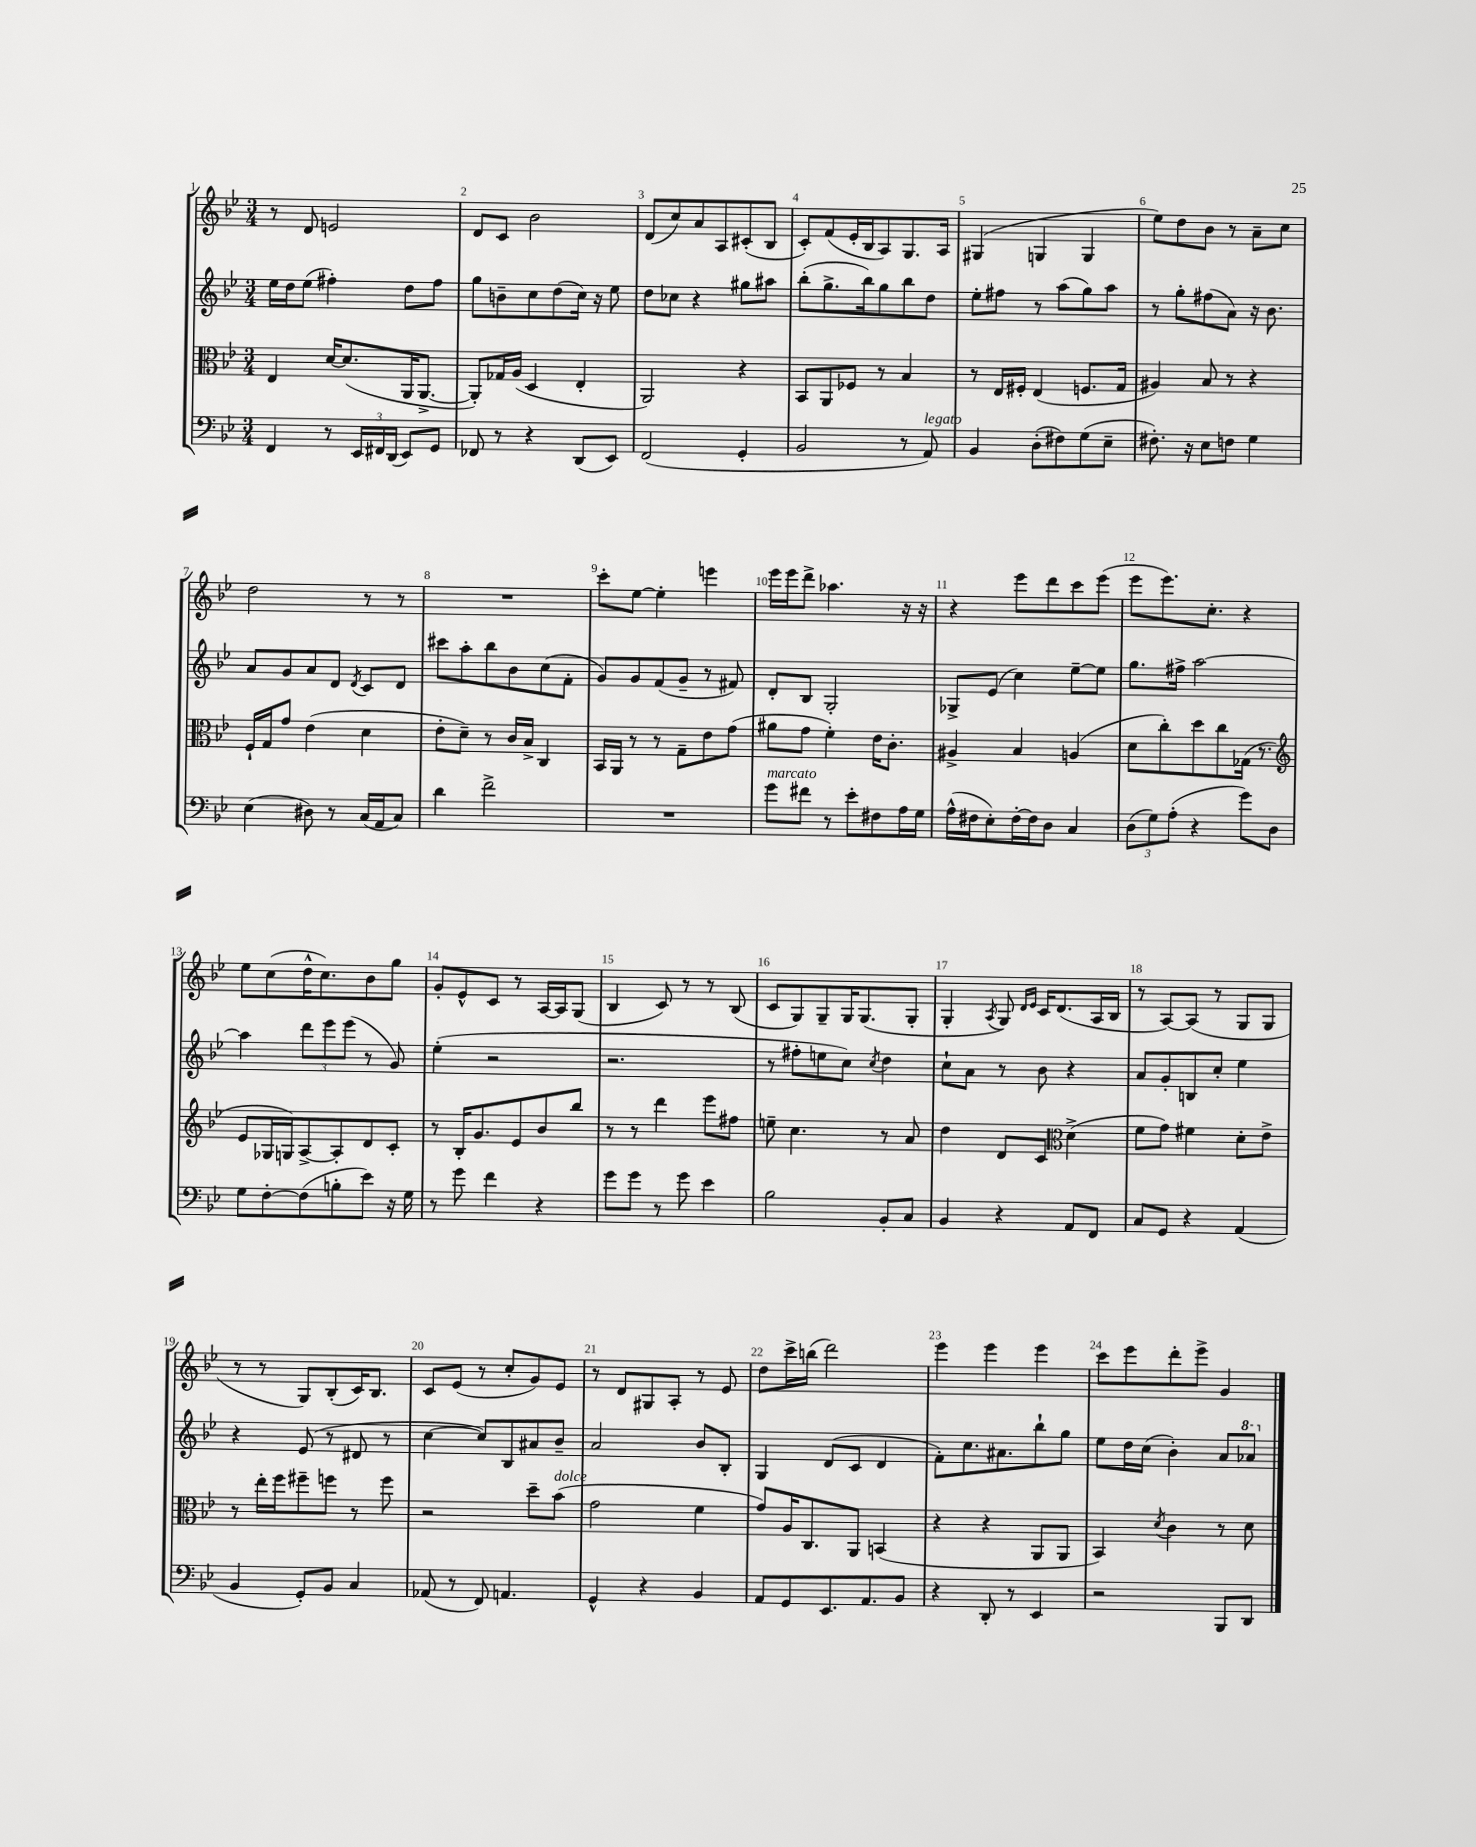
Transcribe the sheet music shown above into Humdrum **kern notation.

**kern	**kern	**kern	**kern
*part4	*part3	*part2	*part1
*staff4	*staff3	*staff2	*staff1
*clefF4	*clefC3	*clefG2	*clefG2
*k[b-e-]	*k[b-e-]	*k[b-e-]	*k[b-e-]
*M3/4	*M3/4	*M3/4	*M3/4
=1	=1	=1	=1
4FF/	4E-/	16ee-\LL	8r
.	.	16dd\J	.
.	.	(8ee-\J	8d/
8r	[16d/KL	4ff#X'\)	2en/
.	(8.d/]	.	.
24EE-/LL	.	.	.
24FF#X/	.	.	.
(24DD/JJ	.	.	.
8EE-/L)	16AA/K	8dd\L	.
.	[8.AA^/J	.	.
8GG/J	.	8ff#\J	.
=2	=2	=2	=2
8FF-X/	8AA'/L])	8gg\L	8d/L
8r	16G-X/L	8bn~\	8c/J
.	(16A/JJ	.	.
4r	4D/	8cc\	2b-\
.	.	(8dd\	.
(8DD/L	4E-'/	16cc\Jk)	.
.	.	16r	.
8EE-/J)	.	8ee-\	.
=3	=3	=3	=3
(2FF/	2AA/)	8dd\L	(8d/L
.	.	8cc-X\J	8cc/)
.	.	4r	8a/
.	.	.	8A/
4GG'/	4r	8gg#X\L	(8c#X'/
.	.	8aa#X\J	8B-/J
=4	=4	=4	=4
2BB-/	8BB-/L	(8bb-'\L	8c'/L)
.	8AA/	8.gg^\	(8f/
.	8F-X/J	.	16e-'/L
.	.	16bb-\k)	16B-/J
.	8r	8gg\	8A/)
8r	4B-/	8bb-\	8.G/
!LO:TX:a:i:t=legato	!	!	!
8AA/)	.	8dd\J	.
.	.	.	16A/Jk
=5	=5	=5	=5
4BB-/	8r	8ee-'\L	(4G#X/
.	16E-/LL	8ff#X\J	.
.	16F#X'/JJ	.	.
(8D'\L	(4E-/	8r	4Gn/
8F#X\)	.	(8aa\L	.
(8G\	8.Fn/L	8gg\)	4G/
8E-~\J	.	8aa\J	.
.	16G/Jk	.	.
=6	=6	=6	=6
8.F#X'\)	4A#X/)	8r	8ee-\L)
.	.	8gg'\L	8dd\
16r	.	.	.
8E-\L	8B-/	(8ff#X\	8b-\J
8Fn\J	8r	8a\J)	8r
4G\	4r	16r	8a~\L
.	.	8.b-\	.
.	.	.	8cc\J
!!LO:LB:g=z
=7	=7	=7	=7
(4E-\	16F`/LL	8a/L	2dd\
.	16G/J	.	.
.	8g/J	8g/	.
8D#X\)	(4e-\	8a/	.
8r	.	8d/J	.
.	.	8qd/	.
(16C/LL	4d\	8c/L	8r
16AA/J	.	.	.
8C/J)	.	8d/J	8r
=8	=8	=8	=8
4d\	8e-'\L	8ccc#X\L	2.r
.	8d~\J)	8aa'\	.
2f^\	8r	8bb-\	.
.	16c/LL	8b-\	.
.	16B-^/JJ	.	.
.	4C/	(8cc\	.
.	.	8f'\J	.
=9	=9	=9	=9
2.r	16BB-/LL	8g/L)	8ccc'\L
.	16AA/JJ	.	.
.	8r	8g/	[8ee-\J
.	8r	(8f/	4ee-'\]
.	8G~\L	8g~/J	.
.	8e-\	8r	4eeen\
.	(8g\J	8f#X/)	.
=10	=10	=10	=10
!LO:TX:a:i:t=marcato	!	!	!
8g\L	8a#X\L	8d'/L	16eee-\LL
.	.	.	16eee-\J
8f#X\J	8g\J	8B-/J	8ddd^\J
8r	4f'\)	2G'/	4.aa-X\
8e-'\L	.	.	.
8F#X\	16e-\KL	.	.
.	8.c'\J	.	.
16A\L	.	.	16r
16G\JJ	.	.	16r
=11	=11	=11	=11
(16A^^\LL	4A#X^/	8G-X^/L	4r
16F#X\J	.	.	.
8E-'\)	.	(8e-/J	.
[16F#'\L	4B-/	4cc\)	8eee-\L
16F#\J]	.	.	.
8D\J	.	.	8ddd\
4C/	(4An/	[8ee-~\L	8ccc\
.	.	8ee-\J]	(8eee-\J
=12	=12	=12	=12
(12D\L	8d\L	8.gg\L	8eee-\L
12G\)	.	.	.
.	8cc'\)	.	8.eee-\)
(12A'\J	.	.	.
.	.	16ff#X^\Jk	.
4r	8dd\	[2aa\	.
.	.	.	8.cc'\J
.	8cc\	.	.
8g\L)	(16G-X\Jk	.	4r
.	8.r	.	.
8D\J	.	.	.
!!LO:LB:g=z
=13	=13	=13	=13
*	*clefG2	*	*
8G\L	8e-/L	4aa\]	8ee-\L
[8F'\	16G-X/L	.	(8cc\
.	16Gn/J)	.	.
(8F\]	[8A^/	12ddd\L	16dd^^\K
.	.	.	8.cc\)
.	.	12eee-\	.
8Bn'\	8A'/]	.	.
.	.	(12eee-\J	.
8e-\J)	8d/	8r	8b-\
16r	8c'/J	8g/)	8gg\J
16G\	.	.	.
=14	=14	=14	=14
8r	8r	(4ee-'\	8g'/L
8g\	16B-'/KL	.	8e-^^/
.	8.g/	.	.
4f\	.	2r	8c/J
.	8e-/	.	8r
4r	8b-/	.	[16A/LL
.	.	.	16A/J]
.	8bb-/J	.	(8G/J
=15	=15	=15	=15
8g\L	8r	2.r	4B-/
8g\J	8r	.	.
8r	4ddd\	.	8c/)
8g\	.	.	8r
4e-\	8eee-\L	.	8r
.	8ff#X\J	.	(8B-/
=16	=16	=16	=16
2B-\	8een~\	8r	8c/L
.	4.cc\	8ff#X'\L	8G/)
.	.	8een\	8G~/
.	.	8cc\J)	16G/K
.	.	.	(8.G/
.	.	8qcc/	.
8BB-'/L	8r	4dd\	.
8C/J	8a/	.	8G'/J
=17	=17	=17	=17
4BB-/	4dd\	8cc`\L	4G'/
.	.	8a\J	.
.	.	.	8qA/
4r	8d/L	8r	8G/)
.	.	.	16qqd/LL
.	.	.	16qqe-/JJ
.	8c/J	8b-\	16c/KL
.	.	.	(8.d/
*	*clefC3	*	*
8AA/L	(4d^\	4r	.
8FF/J	.	.	16A/L
.	.	.	16B-/JJ
=18	=18	=18	=18
8C/L	8f\L	8a/L	8r
8GG/J	8g\J)	8g'/	[8A/L)
4r	4f#X\	8Bn/	(8A/J]
.	.	8cc'/J	8r
(4AA/	8d'\L	4ee-\	8G/L
.	8e-^\J	.	8G/J
!!LO:LB:g=z
=19	=19	=19	=19
4BB-/	8r	4r	8r
.	16ee-'\LL	.	8r
.	16ff\J	.	.
8GG'/L)	8ff#X~\	(8e-/	8G/L)
8BB-/J	8ffn\J	8r	(8B-'/
4C/	8r	8d#X/	16c/K)
.	.	.	8.B-/J
.	8ff\	8r	.
=20	=20	=20	=20
(8AA-X/	2r	[4cc\	8c/L
8r	.	.	(8e-/J
8FF/)	.	8cc/L])	8r
4.AAn/	.	8B-/	8cc'/L
.	8dd~\L	8a#X/	8g/)
!	!LO:TX:a:i:t=dolce	!	!
.	(8b-\J	8b-~/J	8e-/J
=21	=21	=21	=21
4GG^^/	2g\	2a/	8r
.	.	.	8d/L
4r	.	.	8G#X/
.	.	.	8A'/J
4BB-/	4f\	8b-/L	8r
.	.	8B-'/J	8e-/
=22	=22	=22	=22
8AA/L	8g/L)	4G/	8dd\L
8GG/	16A/K	.	16ccc^\L
.	8.C/	.	(16bbn\JJ
8.EE-/	.	(8d/L	2ddd\)
.	8AA/J	8c/J	.
8.AA/	.	.	.
.	(4BBn/	4d/	.
8BB-/J	.	.	.
=23	=23	=23	=23
4r	4r	8f'\L)	4eee-\
.	.	8.cc\	.
8DD'/	4r	.	4eee-\
.	.	8.a#X\	.
8r	.	.	.
4EE-/	8AA/L	8bb-`\	4eee-\
.	8AA/J	8gg\J	.
=24	=24	=24	=24
2r	4BB-/)	8ee-\L	8ccc\L
.	.	16dd\L	8eee-\
.	.	(16cc\JJ	.
.	8qd/	.	.
.	4c\	4b-'\)	8ddd'\
.	.	.	8eee-^\J
8BBB-/L	8r	8a/L	4g/
*	*	*8va	*
8DD/J	8d\	8aa-X/J	.
*	*	*X8va	*
==	==	==	==
*-	*-	*-	*-
